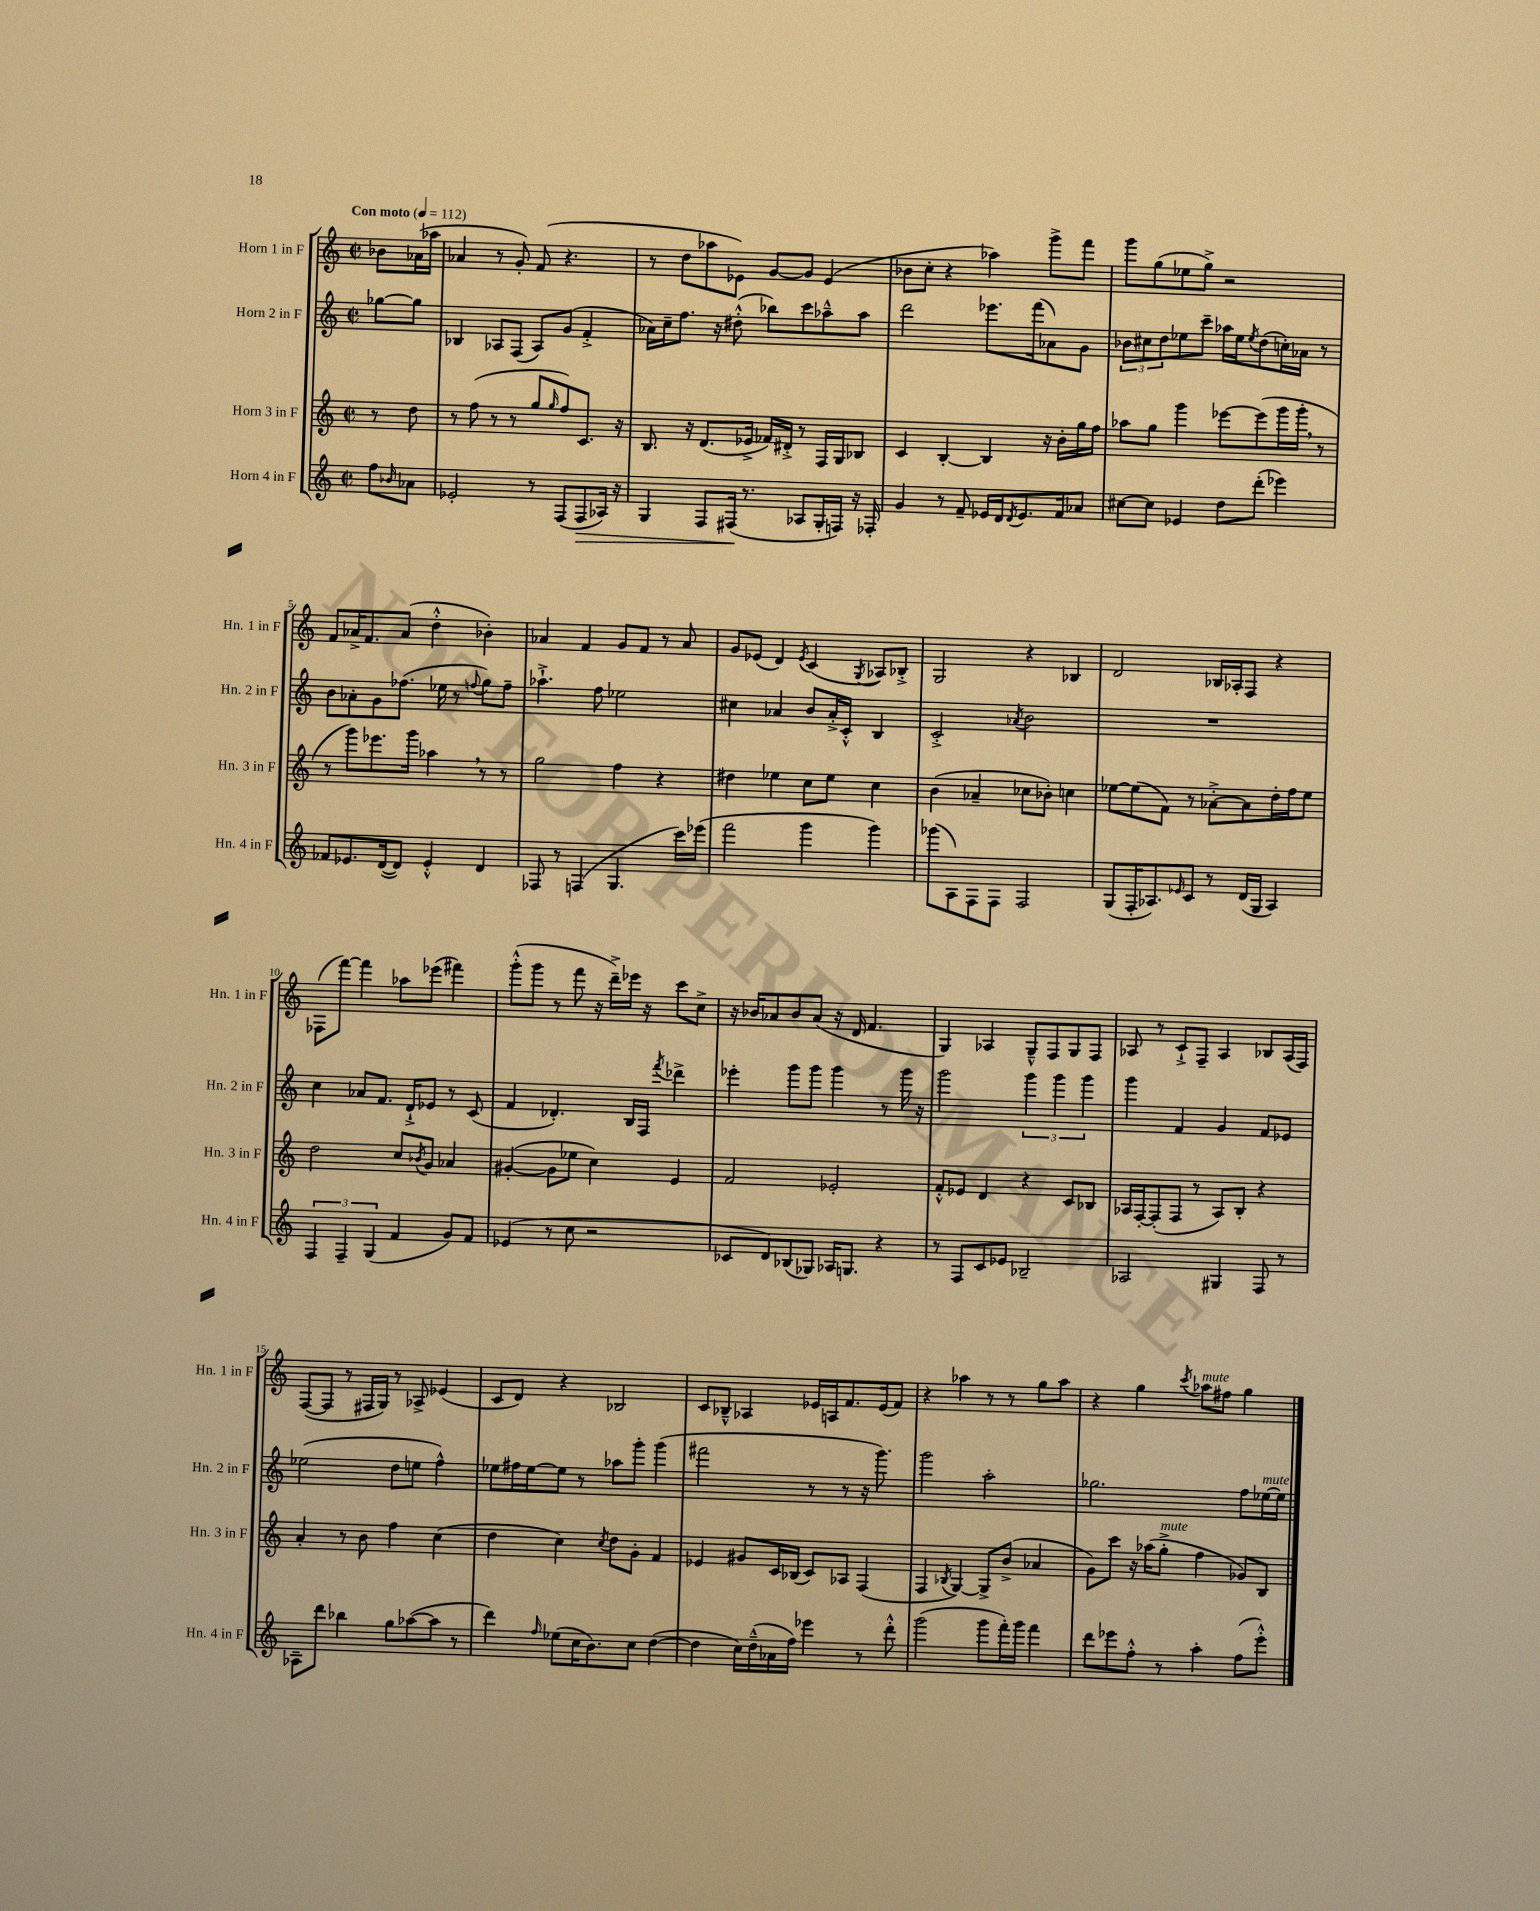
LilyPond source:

<<
\new StaffGroup <<
\new Staff = "s0" \with { instrumentName = "Horn 1 in F" shortInstrumentName = "Hn. 1 in F" } {
    \clef treble \key c \major \defaultTimeSignature \time 2/2 \partial 4 \tempo "Con moto" 4 = 112
    bes'8 aes'16( aes''16 |
    aes'4 r8 g'8-.) f'8( r4. |
    r8 d''8 aes''8 ees'8) g'8~ g'8 ees'4( |
    bes'8 c''8-. r4 aes''4) g'''8-> f'''8 |
    g'''8 g''8( ees''8 g''8->) r2 |
    f'8 aes'16-> f'8. aes'8( d''4-.-^ bes'4-.) |
    aes'4 f'4 g'8 f'8 r8 aes'8 |
    g'8 ees'8( d'4) \acciaccatura { ees'8 } c'4( \acciaccatura { g8 } aes8) bes8-.-> |
    g2 r4 bes4 |
    d'2 bes16 aes16-. f8 r4 |
    fes8( f'''8~) f'''4 aes''8 ees'''8( fis'''4) |
    g'''8-.-^( g'''8 r8 f'''8 r16 d'''16--->) ees'''16 r16 c'''8 c''8-> |
    r16 bes'16 aes'8 bes'8 aes'8( r16 d'16 f'4. |
    g4) aes4 g8---^ f8 g8 f8 |
    aes8 r8 c'8-!-> f8-- aes4 bes8 aes16( f16) |
    f8~( f8 r8 fis16 g16) r8 aes8-> ees'4( |
    c'8 d'8) r4 bes2 |
    c'8 bes8---^ aes4 ees'16 a16 f'8. ees'16( f'8) |
    r4 aes''4 r8 r8 g''8 aes''8 |
    r4 g''4 \acciaccatura { c'''8 } aes''8^\markup { \italic "mute" } fis''8 g''4 \bar "|." |
}
\new Staff = "s1" \with { instrumentName = "Horn 2 in F" shortInstrumentName = "Hn. 2 in F" } {
    \clef treble \key c \major \defaultTimeSignature \time 2/2 \partial 4
    ges''8~ ges''8 |
    bes4 aes8 f8( aes8) g'8( f'4-.-> |
    aes'16) c''16-- f''8. r16 dis''8-.-^( bes''8) c'''8 aes''8---^ aes''8 |
    d'''2 ees'''8. f'''16( aes'8) g'8 |
    \tuplet 3/2 { bes'8 cis''8 d''8 } ees''8 c'''8-- aes''16 ees''16 \acciaccatura { ees''8 } d''8( c''16-.) aes'16 r8 |
    b'8 aes'8-. g'8 fes''8.( ees''16 r8 \appoggiatura { f''8 } g''8) f''8-- |
    aes''4.-!-> f''8 ees''2 |
    cis''4 aes'4 b'8 aes'16-.-> c'16-.-^ b4 |
    c'2-.-> \acciaccatura { aes'8 } b'2 |
    R1 |
    c''4 aes'8 f'8. d'16-!-> ees'8 r8 c'8( |
    f'4 des'4.-.) b16 f16 \acciaccatura { f'''8 } des'''4-> |
    ees'''4-. g'''8 g'''8 g'''4 r8 g'''16 r16 |
    g'''2 \tuplet 3/2 { g'''4 g'''4 g'''4 } |
    g'''4 f'4 g'4 f'8 ees'8 |
    ees''2( d''8 e''8 f''4-^) |
    ees''8 fis''16 ees''16~ ees''8 r8 aes''8 g'''8-. g'''4( |
    fis'''2 r8 r8 r16 g'''8.) |
    g'''2 a''2-. |
    ges''2. f''8 ees''16~^\markup { \italic "mute" } ees''16 \bar "|." |
}
\new Staff = "s2" \with { instrumentName = "Horn 3 in F" shortInstrumentName = "Hn. 3 in F" } {
    \clef treble \key c \major \defaultTimeSignature \time 2/2 \partial 4
    r8 d''8 |
    r8 f''8( r8 r8 g''8 \grace { g''16 } f''8) c'8. r16 |
    b8. r16 d'8.( ees'16-> fes'16) dis'16-.-> r8 f16 g16 bes8 |
    c'4 b4~-. b4 r16 b'16-. g''16 f''16 |
    aes''8 g''8 g'''4 ees'''8~ ees'''8( g'''16 g'''16-. \breathe r8 |
    r8 g'''8) ees'''8. g'''16 aes''4 \breathe r8 r8 |
    g''2 f''4 r4 |
    dis''4 ees''4 c''8 ees''8 c''4 |
    b'4( aes'4-- ces''8 bes'8-.) c''4 |
    ees''8~ ees''8( f'8) r8 aes'8~-.-> aes'8 d''16-. f''16 ees''8 |
    d''2 c''8 \acciaccatura { bes'8 } g'8 aes'4 |
    gis'4~-.( gis'8 ees''8 c''4) e'4 |
    f'2 ees'2-. |
    f'8-.-^ ees'8 d'4 r4 c'8 bes8 |
    aes16 f16~-. f8-.( f8 r8 aes8) b8-. r4 |
    a'4-. r8 b'8 f''4 c''4( |
    d''4 c''4) \acciaccatura { c''8 } d''8 g'8-. f'4 |
    ees'4 gis'8 c'16 bes16( c'8) aes8 f4( |
    f4 \acciaccatura { bes8 } g4~) g8-> b'8->( aes'4 |
    g'8) c'''8 r16 aes''16( g''8-.->^\markup { \italic "mute" } f''4 ges'8) b8 \bar "|." |
}
\new Staff = "s3" \with { instrumentName = "Horn 4 in F" shortInstrumentName = "Hn. 4 in F" } {
    \clef treble \key c \major \defaultTimeSignature \time 2/2 \partial 4
    f''8 \grace { bes'16 } aes'8 |
    ees'2-. r8 f8( f8\> aes16) r16 |
    g4 f8 fis16\!( r8. aes8 g16-. f16) r16 fes16-. |
    g'4 r8 f'8-- ees'16 d'16 \acciaccatura { d'8 } ees'8. f'16 aes'8 |
    cis''8~ cis''8 ees'4 d''8 d'''8-.( ees'''4) |
    fes'8 ees'8. d'16~( d'8) ees'4-.-^ d'4 |
    fes8 r8 f4( g4. c'''16) ees'''16( |
    f'''2 g'''4 g'''4) |
    ges'''8( a8) f8 f8 f2 |
    g8( f16-. aes8.) \grace { ees'16 } c'8 r8 d'16( g16 aes4) |
    \tuplet 3/2 { f4 f4-- g4( } f'4 g'8) f'8 |
    ees'4( r8 c''8 r2 |
    ces'8 d'8) bes8( ges8) aes16 g8. r4 |
    r8 f8 c'8 ees'8 bes2-- |
    aes2 gis4 f8 r8 |
    aes8-- d'''8 bes''4 g''8 aes''8~( aes''8 r8 |
    d'''4) \grace { f''16 } ees''8( c''16 b'8.) c''8 d''4~( |
    d''4 c''16) d''16---^( aes'16 f''16) ees'''4 r8 d'''8-.-^ |
    g'''2( g'''8 f'''16-.) g'''16 f'''4 |
    d'''8 ees'''8 f''8-.-^ r8 a''4-. f''8( ees'''8-.-^) \bar "|." |
}
>>
>>
